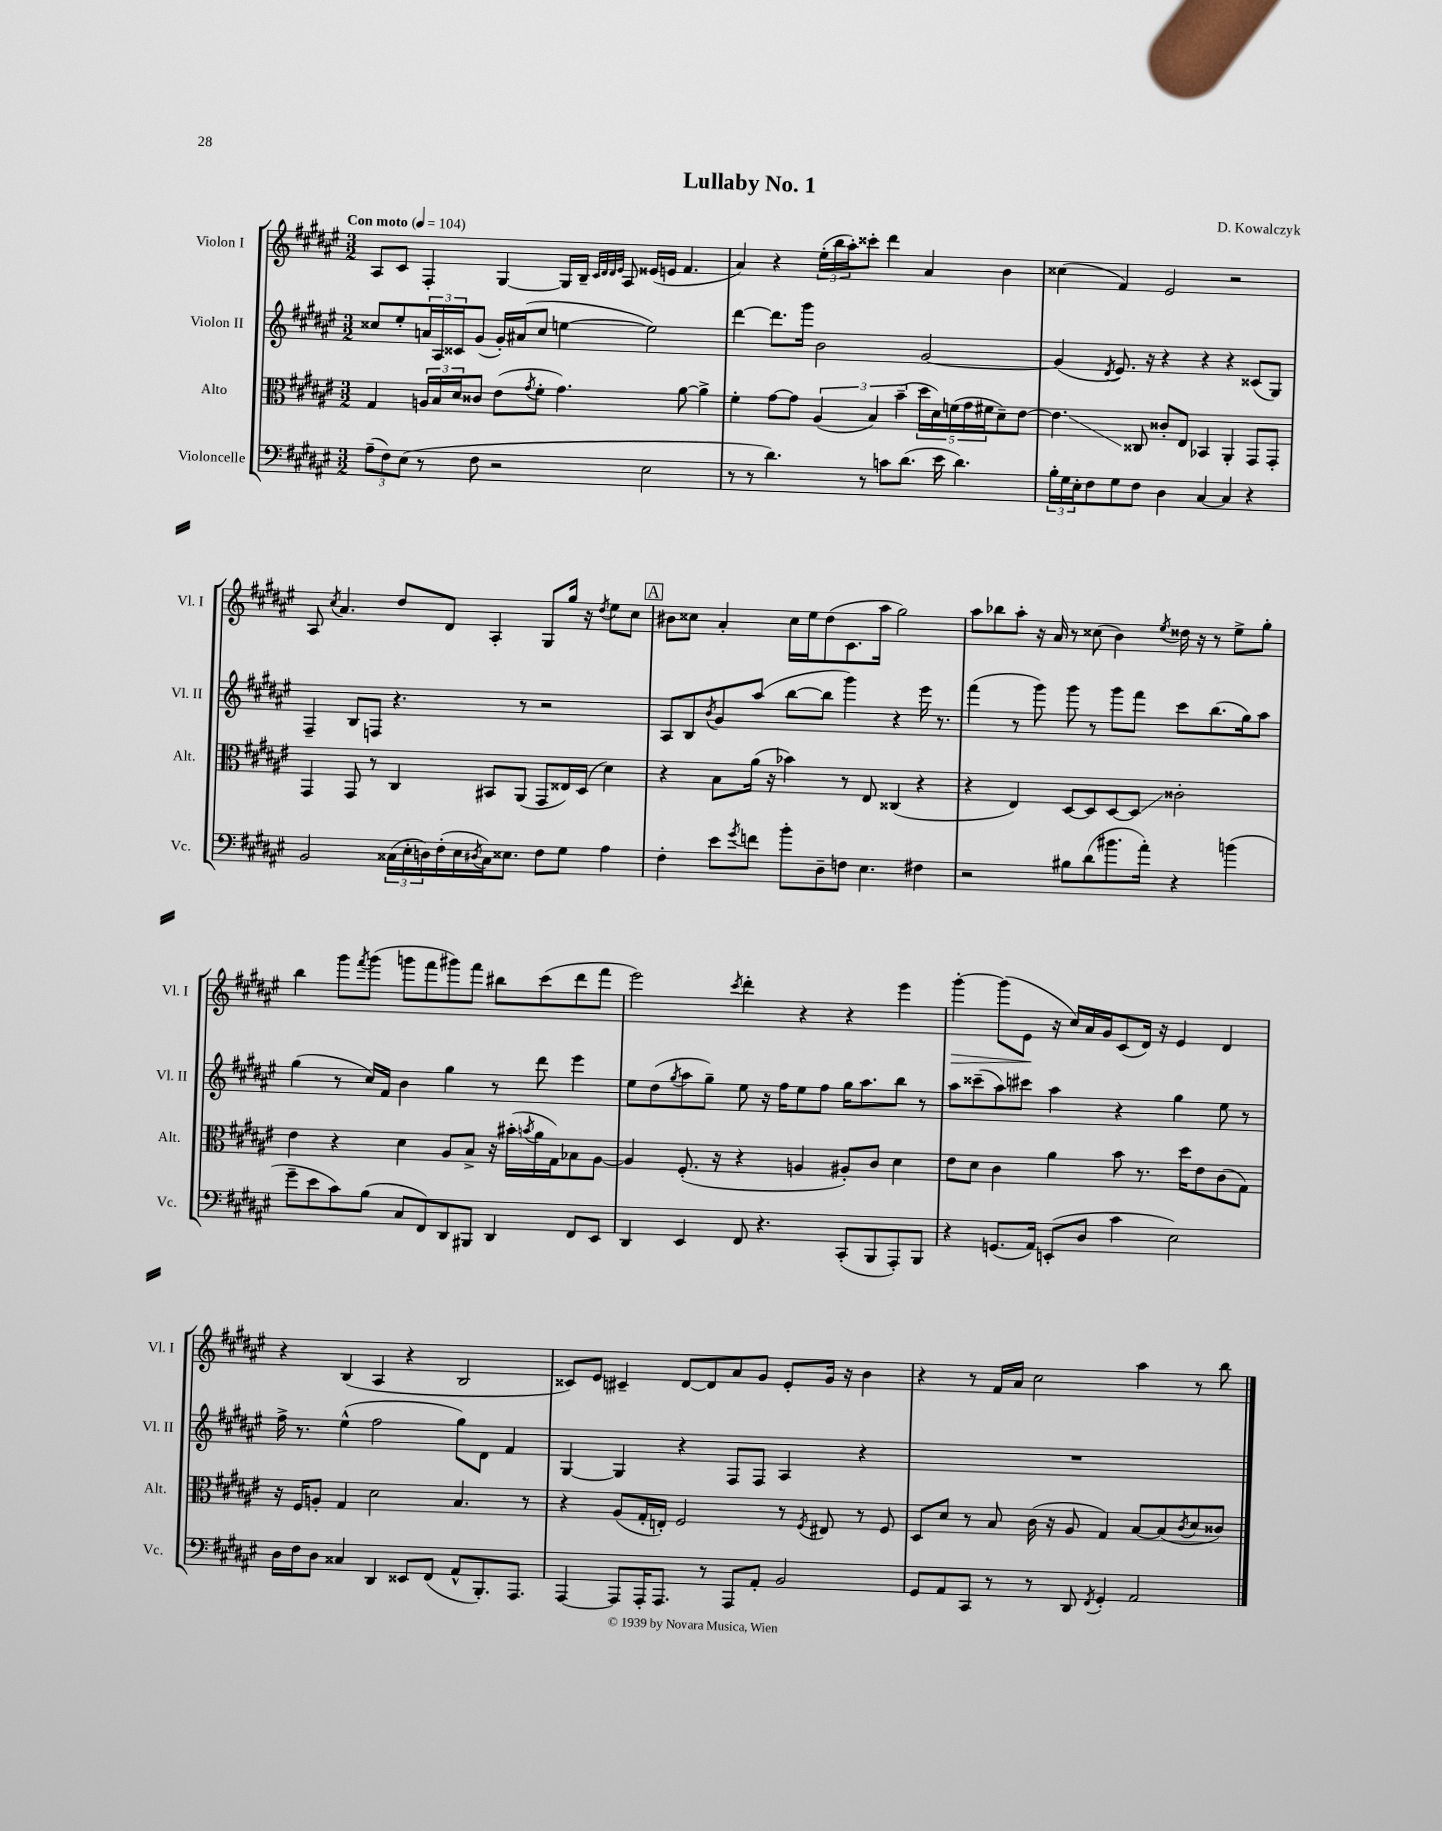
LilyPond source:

\header { title = "Lullaby No. 1" composer = "D. Kowalczyk" }
<<
\new StaffGroup <<
\new Staff = "s0" \with { instrumentName = "Violon I" shortInstrumentName = "Vl. I" } {
    \clef treble \key fis \major \numericTimeSignature \time 3/2 \tempo "Con moto" 4 = 104
    ais8 cis'8 fis4-. gis4~ gis16 b16-- \grace { cis'32 dis'32 dis'32 eis'32 } ais8 eisis'16( e'16 fis'4. |
    ais'4) r4 \tuplet 3/2 { eis''16-.( b''16 ais''16-.) } cisis'''8-. dis'''4 ais'4 b'4 |
    cisis''4( fis'4) eis'2 r2 |
    ais8 \acciaccatura { cis''8 } ais'4. dis''8 dis'8 ais4-. gis8 gis''16 r16 \acciaccatura { dis''8 } eis''8 cis''8 |
    \mark \markup { \box "A" } bis'8 cisis''8 ais'4-. cisis''16 eis''16 dis''8( cis'8. ais''16 gis''2) |
    ais''8 bes''8 ais''8-. r16 ais'16 r8 cisis''8( b'4) \acciaccatura { eis''8 } disis''16 r16 r8 eis''8-> gis''8-. |
    b''4 gis'''8 \acciaccatura { fis'''8 } gis'''8( g'''8 fis'''8 gis'''8) fis'''8 bis''8 cis'''8( dis'''8 fis'''8 |
    eis'''2) \acciaccatura { cis'''8 } dis'''4-. r4 r4 eis'''4 |
    gis'''4~-.\> gis'''8( eis'8\! r16 cis''16) ais'16 gis'16 cis'8( dis'16) r16 eis'4 dis'4 |
    r4 b4( ais4 r4 b2 |
    cisis'8) eis'8 cis'4-- dis'8~ dis'8 ais'8 gis'8 eis'8-. gis'16 r16 b'4 |
    r4 r8 fis'16 ais'16 cis''2 ais''4 r8 b''8 \bar "|." |
}
\new Staff = "s1" \with { instrumentName = "Violon II" shortInstrumentName = "Vl. II" } {
    \clef treble \key fis \major \numericTimeSignature \time 3/2
    cisis''8 eis''8-. \tuplet 3/2 { a'16 ais16 cisis'16 } gis'8( gis'16-.) ais'16( cisis''8 e''4~ e''2) |
    dis'''4~ dis'''8. gis'''16 b'2 gis'2~ |
    gis'4( \acciaccatura { dis'8 } eis'8.) r16 r4 r4 r4 cisis'8( gis8) |
    fis4-- b8 f8 r4. r8 r2 |
    \mark \markup { \box "A" } ais8 b8 \acciaccatura { b'8 } gis'8 ais''8( b''8~ b''8 gis'''4) r4 eis'''16 r8. |
    fis'''4( r8 gis'''8) gis'''8 r8 gis'''8 fis'''8 cis'''8 b''8.( gis''16) ais''8 |
    gis''4( r8 cis''16) fis'16 b'4 gis''4 r8 dis'''8 eis'''4 |
    eis''8 dis''8( \acciaccatura { gis''8 } ais''8 gis''8--) eis''8 r16 fis''16 eis''8 fis''8 gis''16 ais''8. b''8 r8 |
    ais''8 cisis'''8--( ais''8) cis'''8 ais''4 r4 gis''4 eis''8 r8 |
    fis''16-> r8. eis''4-^( fis''2 gis''8) dis'8 fis'4 |
    gis4~ gis4 r4 fis8 fis8 ais4 r4 |
    R1. \bar "|." |
}
\new Staff = "s2" \with { instrumentName = "Alto" shortInstrumentName = "Alt." } {
    \clef alto \key fis \major \numericTimeSignature \time 3/2
    gis4 \tuplet 3/2 { a16 b16 dis'16 } cisis'8 eis'8( \acciaccatura { gis'8 } fis'8-. gis'4.) ais'8~ ais'4-> |
    fis'4-. gis'8~ gis'8 \tuplet 3/2 { ais4( b4) b'4--( } \tuplet 5/4 { dis''16 dis'16) f'16( gis'16 fis'16 } dis'8--) eis'8~ |
    eis'4.\glissando cisis8 cisis'8-. eis8 bes,4 ais,4-. gis,8 gis,8-. |
    gis,4 gis,8 r8 cis4 bis,8 ais,8( gis,8 eisis16) dis16( dis'4) |
    \mark \markup { \box "A" } r4 b8 ais'16( r16 bes'4) r8 eis8 cisis4( r4 |
    r4 eis4) dis8~ dis8 dis8~ dis8\glissando cisis'2-. |
    eis'4 r4 dis'4 ais8 b8-> r16 bis'16-.( \acciaccatura { b'8 } ais'16 gis16) bes8 ais8~ |
    ais4 fis8.-.( r16 r4 a4 ais8-.) cis'8 dis'4 |
    eis'8 dis'8 cis'4 ais'4 b'8 r8. dis''16 eis'8 cis'8( gis8) |
    r16 fis16 a8-. gis4 dis'2 b4. r8 |
    r4 ais8( gis16-. e16-.) fis2 r8 \acciaccatura { fis8 } eis8 r8 fis8 |
    dis8 dis'8 r8 b8 cis'16( r16 ais8 gis4) b8~ b8( \acciaccatura { cis'8 } dis'8 cisis'8) \bar "|." |
}
\new Staff = "s3" \with { instrumentName = "Violoncelle" shortInstrumentName = "Vc." } {
    \clef bass \key fis \major \numericTimeSignature \time 3/2
    \tuplet 3/2 { ais8--( fis8) eis8( } r8 fis8 r2 eis2 |
    r8 r8 dis'4.) r8 c'8 dis'8.( eis'16 dis'4.) |
    \tuplet 3/2 { b16-. gis16 eis16-. } fis8 gis8 fis8 dis4 cis4~ cis4 r4 |
    b,2 \tuplet 3/2 { cisis16( eis16-. d16) } fis16-.( eis16 \acciaccatura { dis8 } cisis16) eisis8. fis8 gis8 ais4 |
    \mark \markup { \box "A" } fis4-. eis'8 \acciaccatura { gis'8 } f'8 b'8-. dis8-- f8 eis4. fis4 |
    r2 bis8 dis'8( bis'8. ais'16-.) r4 b'4( |
    gis'8-- eis'8 cis'8) b8( cis8 fis,8) dis,8 bis,,8 dis,4 fis,8 eis,8 |
    dis,4 eis,4 fis,8 r4. cis,8-.( b,,8 ais,,8-.) b,,8 |
    r4 g,8.( ais,16) e,8-.( dis8 cis'4 eis2) |
    dis16 fis16 dis8 cisis4 dis,4 eisis,8 fis,8( ais,8-^ b,,8.-.) ais,,8. |
    ais,,4~ ais,,8 ais,,16-. ais,,8. r8 ais,,8 ais,8-. b,2 |
    gis,8 ais,8 cis,8 r8 r8 dis,8 \acciaccatura { fis,8 } gis,4-. ais,2 \bar "|." |
}
>>
>>
\layout { \context { \Score \remove "Bar_number_engraver" } }
